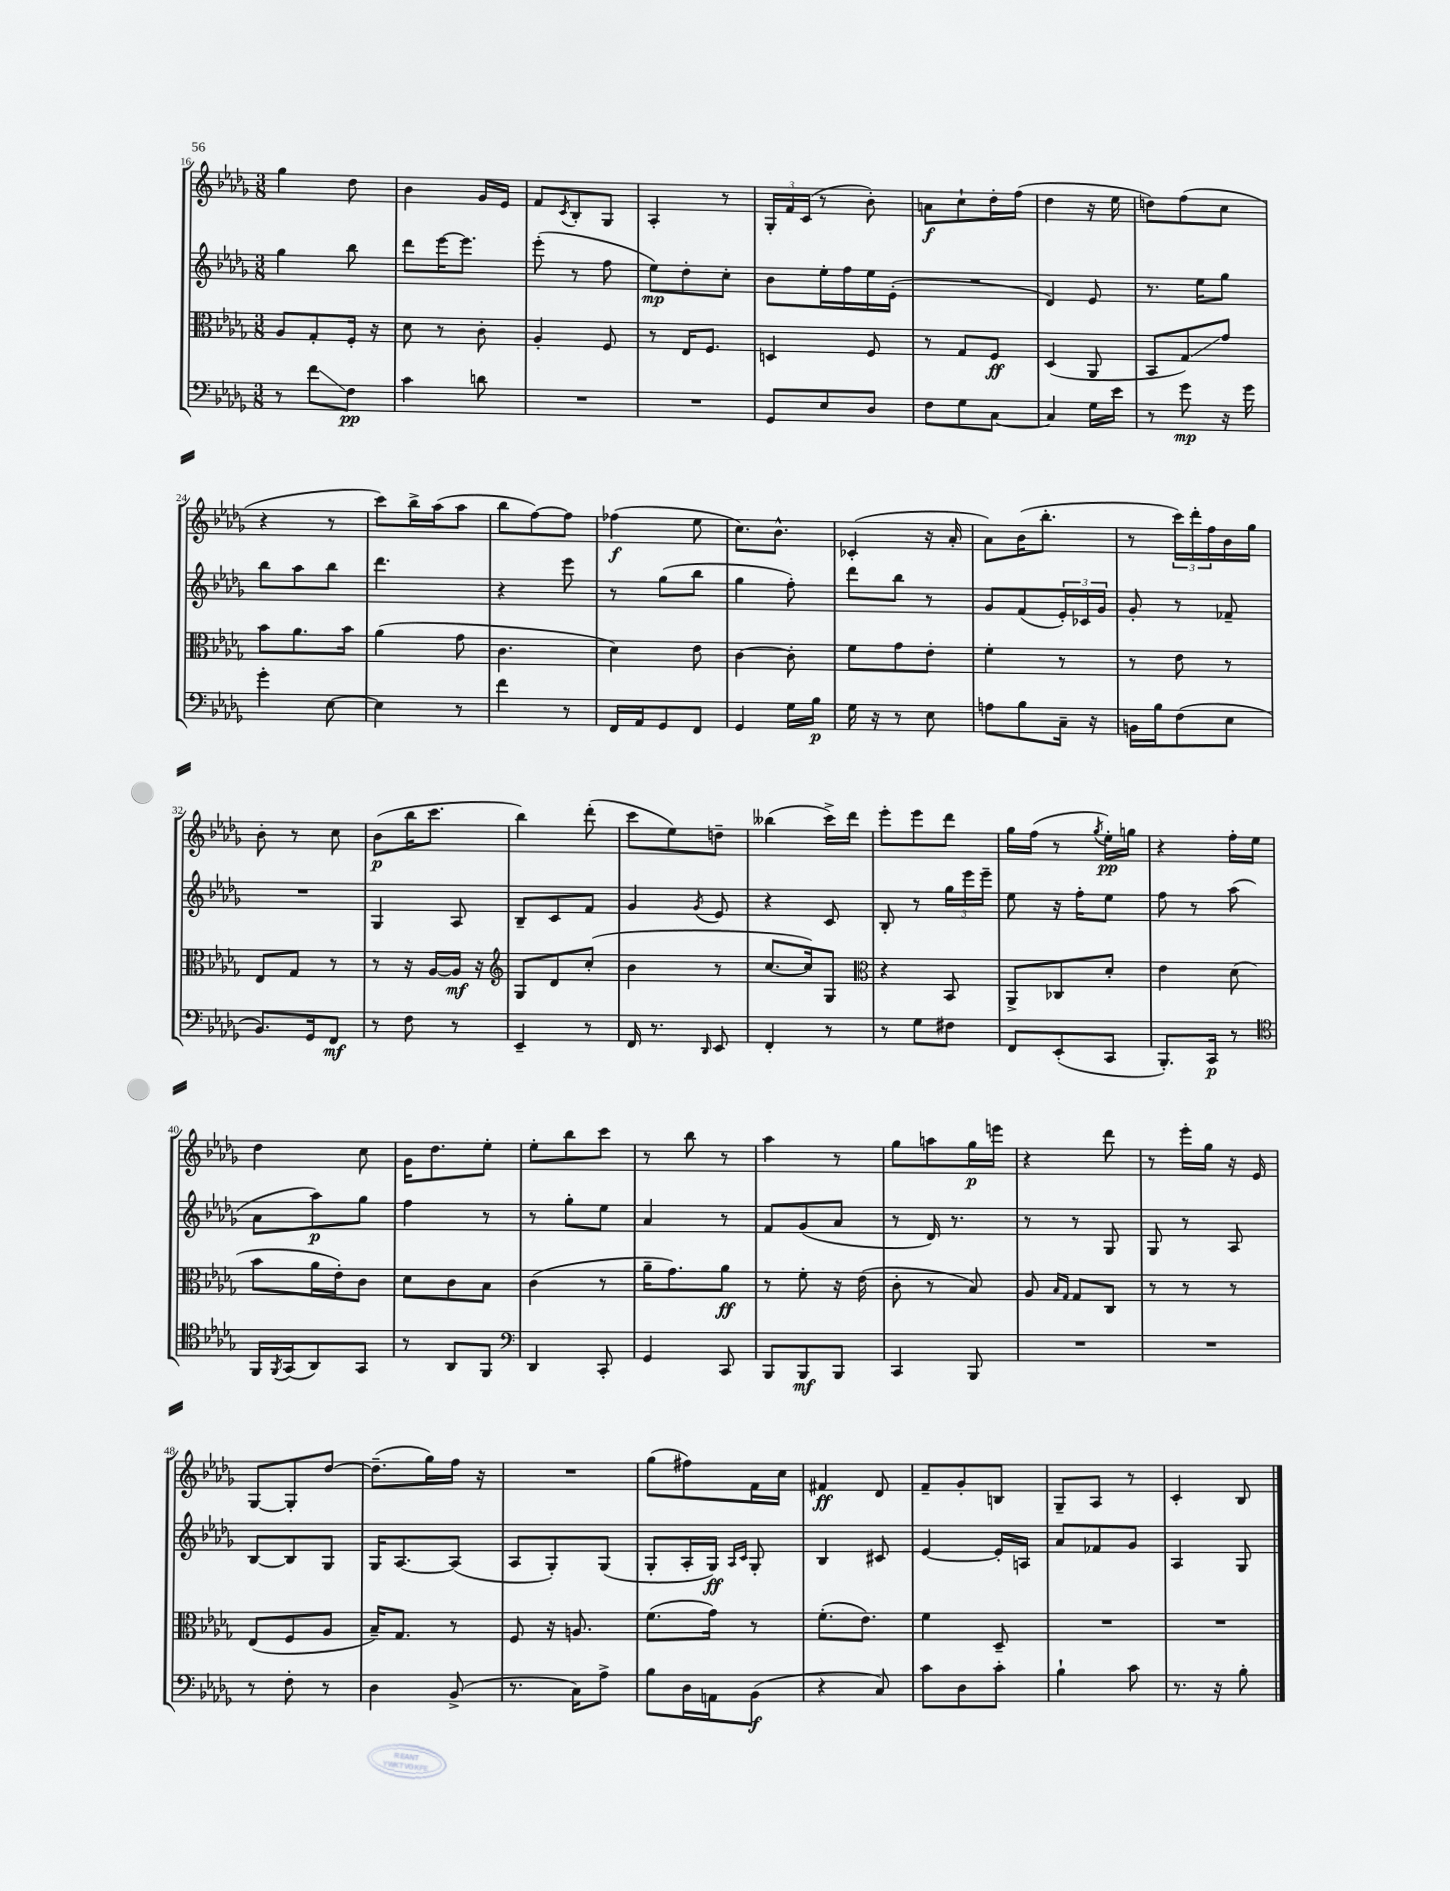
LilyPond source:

<<
\new StaffGroup <<
\new Staff = "s0" {
    \clef treble \key des \major \numericTimeSignature \time 3/8
    ges''4 des''8 |
    bes'4 ges'16 ees'16 |
    f'8 \acciaccatura { c'8 } bes8-. ges8 |
    aes4-. r8 |
    \tuplet 3/2 { ges16-. f'16 c'16( } r8 bes'8-.) |
    a'8\f c''8-! des''16-. f''16( |
    des''4 r16 ees''16 |
    d''8) f''8( c''8 |
    r4 r8 |
    c'''8) bes''16-> aes''16( aes''8 |
    bes''8 f''8~) f''8 |
    fes''4\f( ees''8 |
    c''8.) bes'8.-^ |
    ces'4-.( r16 aes'16-. |
    aes'8) bes'16( bes''8.-. |
    r8 \tuplet 3/2 { c'''16) des'''16-. f''16 } bes'16 ges''16 |
    bes'8-. r8 c''8 |
    bes'8\p( bes''16 c'''8. |
    bes''4) des'''8-.( |
    c'''8 ees''8) d''8-- |
    beses''4( c'''16->) des'''16 |
    ees'''8-. ees'''8 des'''8 |
    ges''16 f''16( r8 \acciaccatura { ges''8 } ees''16-.\pp) g''16 |
    r4 f''16-. ees''16 |
    des''4 c''8 |
    ges'16 des''8. ees''8-. |
    ees''8-. bes''8 c'''8 |
    r8 bes''8 r8 |
    aes''4 r8 |
    ges''8 a''8 ges''16\p e'''16 |
    r4 des'''8 |
    r8 ees'''16-. ges''16 r16 ees'16 |
    ges8~ ges8-. des''8~ |
    des''8.--( ges''16) f''16 r16 |
    R4. |
    ges''8( fis''8) f'16 c''16 |
    fis'4\ff des'8 |
    f'8-- ges'8-. b8 |
    ges8-- aes8 r8 |
    c'4-. bes8 \bar "|." |
}
\new Staff = "s1" {
    \clef treble \key des \major \numericTimeSignature \time 3/8
    ges''4 bes''8 |
    des'''8 ees'''16~ ees'''8. |
    ees'''8-.( r8 f''8 |
    ees''8\mp) des''8-. c''8-. |
    bes'8 ees''16-. f''16 ees''16 ees'16-.( |
    R4. |
    des'4) ees'8 |
    r8. ees''16 ges''8 |
    bes''8 aes''8 bes''8 |
    des'''4. |
    r4 ees'''8 |
    r8 ges''8( bes''8 |
    ges''4 f''8-.) |
    des'''8 bes''8 r8 |
    ges'8 f'8( \tuplet 3/2 { ees'16-.) ces'16 ges'16 } |
    ges'8-. r8 fes'8-- |
    R4. |
    ges4 aes8 |
    bes8-- c'8 f'8 |
    ges'4 \acciaccatura { ges'8 } ees'8 |
    r4 c'8 |
    bes8-. r8 \tuplet 3/2 { ges''16 ees'''16 ees'''16-- } |
    ees''8 r16 f''16-. ees''8 |
    f''8 r8 aes''8( |
    aes'8 aes''8\p) ges''8 |
    f''4 r8 |
    r8 ges''8-. ees''8 |
    aes'4 r8 |
    f'8 ges'8( aes'8 |
    r8 des'16) r8. |
    r8 r8 ges8 |
    ges8 r8 aes8 |
    bes8~ bes8 ges8 |
    ges16 aes8.~ aes8( |
    aes8 ges8-.) ges8( |
    ges8-. aes16-. ges16\ff) \grace { aes16 c'16 } ges8-. |
    bes4 cis'8 |
    ees'4~ ees'16-. a16 |
    aes'8 fes'8 ges'8 |
    aes4 ges8 \bar "|." |
}
\new Staff = "s2" {
    \clef alto \key des \major \numericTimeSignature \time 3/8
    aes8 ges8-. f16-. r16 |
    des'8 r8 c'8-. |
    aes4-. f8 |
    r8 ees16 f8. |
    d4 f8 |
    r8 ges8 f8\ff |
    des4( aes,8 |
    bes,8 ges8\glissando) ges'8 |
    bes'8 aes'8. bes'16 |
    aes'4( ges'8 |
    c'4. |
    des'4) ees'8 |
    c'4~ c'8-. |
    f'8 ges'8 ees'8-. |
    f'4-. r8 |
    r8 ees'8 r8 |
    ees8 ges8 r8 |
    r8 r16 aes16~ aes16\mf r16 |
    \clef treble ges8 des'8 c''8-.( |
    bes'4 r8 |
    c''8.~ c''16) ges8 |
    \clef alto r4 bes,8 |
    aes,8-> ces8 des'8-. |
    ees'4 des'8( |
    bes'8 aes'16 ees'16-.) c'8 |
    des'8 c'8 bes8 |
    c'4( r8 |
    aes'16-- ges'8.) aes'8\ff |
    r8 f'8-. r16 ees'16( |
    c'8-. r8 bes8) |
    aes8 \grace { bes16 ges16 } ges8 c8 |
    r8 r8 r8 |
    ees8( f8 aes8 |
    bes16--) ges8. r8 |
    f8 r16 a8. |
    f'8.( ges'16) r8 |
    f'8.-.( ees'8.) |
    f'4 des8-- |
    R4. |
    R4. \bar "|." |
}
\new Staff = "s3" {
    \clef bass \key des \major \numericTimeSignature \time 3/8
    r8 f'8\glissando f8\pp |
    c'4 d'8 |
    R4. |
    R4. |
    ges,8 ees8 des8 |
    f8 ges8 c8~ |
    c4 ges16 ees'16 |
    r8 ges'8\mp r16 ges'16 |
    ges'4-. ees8~ |
    ees4 r8 |
    f'4 r8 |
    f,16 aes,16 ges,8 f,8 |
    ges,4 ges16 bes16\p |
    ges16 r16 r8 ees8 |
    a8 bes8 c16-- r16 |
    b,16 bes16 f8( ees8 |
    bes,8.) ges,16 f,8\mf |
    r8 f8 r8 |
    ees,4-- r8 |
    f,16 r8. \grace { des,16 } ees,8 |
    f,4-. r8 |
    r8 ges8 fis8 |
    f,8 ees,8-.( c,8 |
    bes,,8.-.) c,16\p r8 |
    \clef tenor f,16 \acciaccatura { f,8 } ges,16( aes,8) ges,8 |
    r8 aes,8 f,8 |
    \clef bass des,4 c,8-. |
    ges,4 c,8 |
    bes,,8 bes,,8\mf bes,,8 |
    c,4 bes,,8 |
    R4. |
    R4. |
    r8 f8-. r8 |
    des4 bes,8->( |
    r8. c16) aes8-> |
    bes8 des16 a,16 bes,8\f( |
    r4 c8) |
    c'8 des8 c'8-. |
    bes4-! c'8 |
    r8. r16 bes8-. \bar "|." |
}
>>
>>
\layout { \context { \Score currentBarNumber = #16 } }
